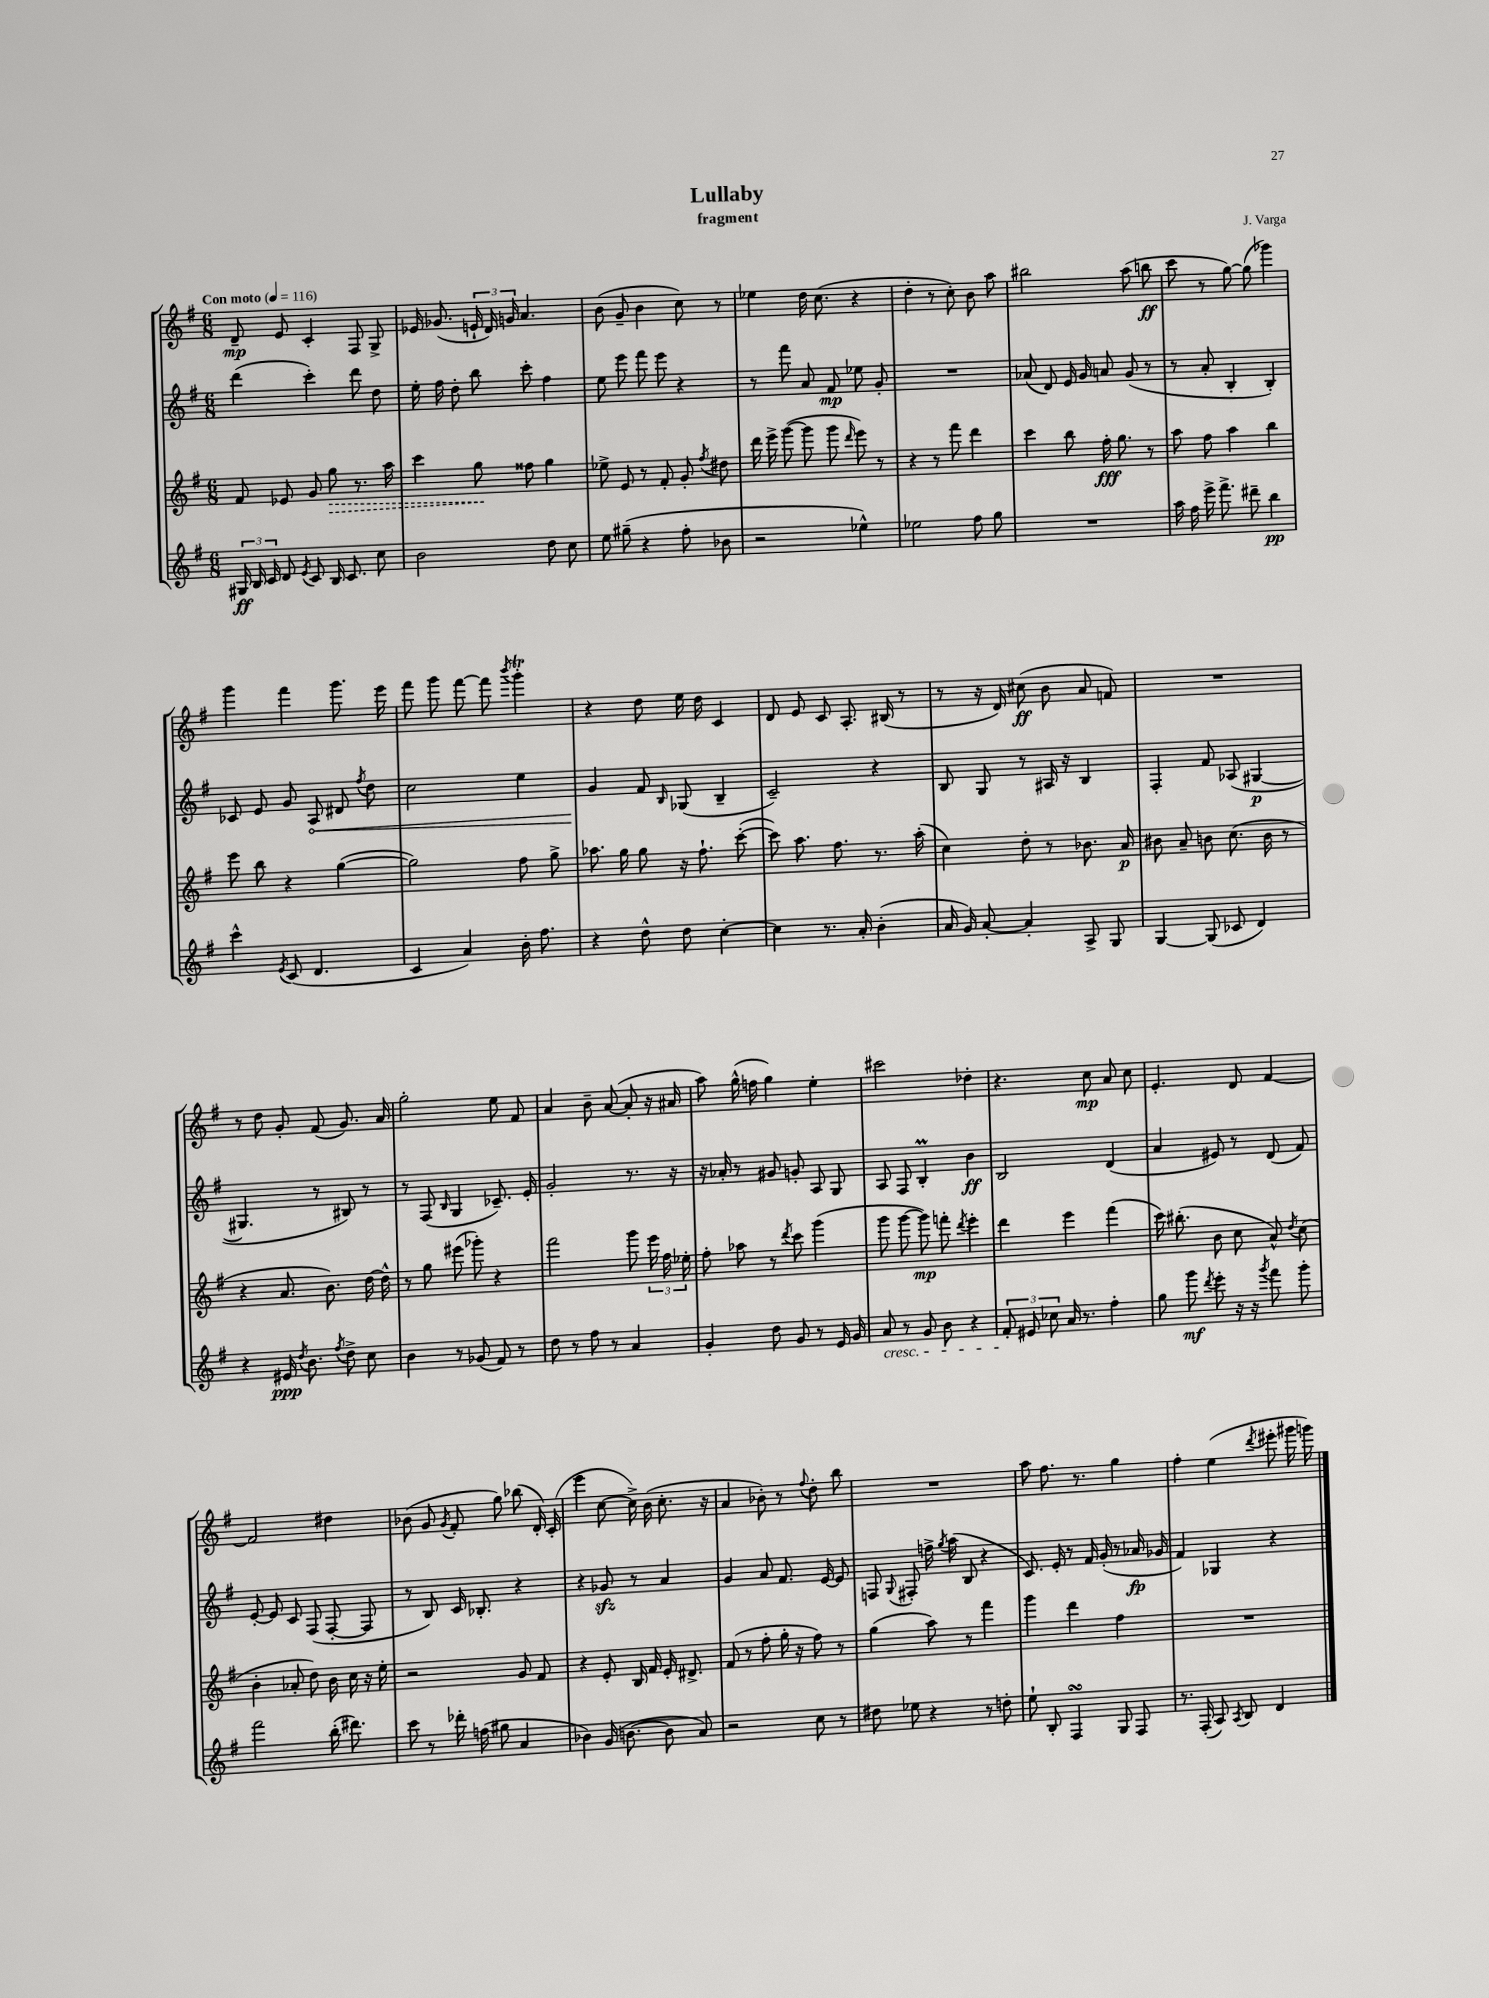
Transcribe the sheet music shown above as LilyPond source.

\header { title = "Lullaby" composer = "J. Varga" subtitle = "fragment" }
<<
\new StaffGroup <<
\new Staff = "s0" {
    \clef treble \key g \major \numericTimeSignature \time 6/8 \tempo "Con moto" 4 = 116
    \autoBeamOff d'8--\mp e'8 c'4-. fis8 g8-> |
    ees'16 ges'8.( \tuplet 3/2 { e'16-! d'16) g'16 } a'4. |
    b'8( g'8-- b'4 c''8) r8 |
    ees''4 d''16 c''8.( r4 |
    d''4-. r8 c''8-.) b'8 a''8 |
    bis''2 a''8( b''8\ff |
    c'''8 r8 g''8~) g''8( ges'''4) |
    g'''4 fis'''4 g'''8. e'''16 |
    fis'''8 g'''8 fis'''8~ fis'''8 \acciaccatura { b'''8 } g'''4-.\trill |
    r4 d''8 e''16 d''16 c'4 |
    d'8 e'8 c'8 a8.-. bis16( r8 |
    r8 r16 d'16) cis''8\ff( b'8 a'8 f'8) |
    R2. |
    r8 d''8 g'8-. fis'8( g'8.) a'16 |
    g''2-. e''8 fis'8 |
    a'4 b'8-- a'8~( a'8-. r16 ais'16 |
    a''8) g''16-^( f''16 g''4) e''4-. |
    cis'''2 des''4-. |
    r4. c''8\mp a'8 c''8 |
    e'4.-. d'8 fis'4~ |
    fis'2 dis''4 |
    bes'8( g'8 \acciaccatura { g'8 } fis'8-. g''8) bes''8( d'16-.) c'16-.( |
    e'''4 c''8~ c''16->) b'16( c''8.-. r16 |
    a'4 bes'8-.) r8 \appoggiatura { fis''8 } d''8-. b''8 |
    R2. |
    a''8 fis''8. r8. g''4 |
    fis''4-. e''4( \acciaccatura { d'''8 } eis'''8-. gis'''16 g'''16) \bar "|." |
}
\new Staff = "s1" {
    \clef treble \key g \major \numericTimeSignature \time 6/8
    \autoBeamOff d'''4( c'''4-.) d'''8 d''8 |
    e''16-. fis''16 d''8-. b''8 c'''8-. fis''4 |
    e''8 e'''8 fis'''8 e'''8 r4 |
    r8 fis'''8 a'8 fis'8\mp ees''8 g'8-. |
    R2. |
    aes'8( d'8) e'16 g'16 a'8 g'8( r8 |
    r8 a'8-. b4-. b4-.) |
    ces'8 e'8 g'8 \once \override Hairpin.circled-tip = ##t a8\< dis'8 \acciaccatura { fis''8 } d''8 |
    c''2 e''4 |
    g'4\! fis'8 \grace { b16 } ges8( b4-- |
    c'2--) r4 |
    b8 g8 r8 ais16 r16 b4 |
    fis4-. fis'8 aes8( gis4~\p |
    gis4. r8 bis8) r8 |
    r8 fis8( \grace { b16 } g4 ces'8.--) e'16-. |
    g'2-. r8. r16 |
    r16 aes'16-. r8 gis'8 g'8-. a8 g8 |
    a8 fis8 b4-.\prall b'4\ff |
    b2 d'4( |
    a'4 eis'8) r8 d'8( fis'8) |
    e'8~-. e'8 c'8 fis8( fis8~-. fis8 |
    r8 b8) c'16 bes8.-. r4 |
    r4 ges'8\sfz r8 a'4 |
    g'4 a'8 fis'8. e'16~ e'8 |
    f8 \appoggiatura { g8 } fis8-. f''16-> \acciaccatura { g''8 } a''16( b8 r4 |
    c'8.) e'16-. r8 fis'16 g'16-.( r8 aes'16\fp ges'16 |
    fis'4) ges4 r4 \bar "|." |
}
\new Staff = "s2" {
    \clef treble \key g \major \numericTimeSignature \time 6/8
    \autoBeamOff fis'8 ees'8 g'8 \once \override Hairpin.style = #'dashed-line g''8\> r8. a''16 |
    c'''4 g''8\! fisis''8 g''4 |
    ees''8-> e'8 r8 fis'8-. g'8-. \acciaccatura { fis''8 } dis''8 |
    d'''16 e'''16-> g'''8~( g'''8 g'''8 \grace { d'''16 } e'''8) r8 |
    r4 r8 fis'''8 d'''4 |
    c'''4 b''8 fis''16-.\fff g''8. r8 |
    a''8 fis''8 a''4 b''4 |
    e'''8 b''8 r4 g''4~( |
    g''2) fis''8 g''8-> |
    aes''8. g''16 g''8 r16 fis''8.-! c'''8~-.( |
    c'''8) a''8. fis''8. r8. a''16-.( |
    c''4) d''8-. r8 bes'8. a'16\p |
    bis'8 a'8-- b'8 c''8.( b'16 r8 |
    r4 a'8. b'8.) d''16~ d''16-^ |
    r8 g''8 eis'''8( ges'''8-.) r4 |
    fis'''2 g'''8 \tuplet 3/2 { e'''16 fis''16 ees''16-. } |
    fis''8-. aes''8 r8 \acciaccatura { d'''8 } c'''8 g'''4( |
    g'''8 g'''8~ g'''8\mp) f'''8-. \acciaccatura { d'''8 } e'''4-. |
    d'''4 e'''4 fis'''4( |
    c'''16) bis''8.-.( b'8 c''8 a'8-^) \acciaccatura { d''8 } c''8( |
    b'4-. aes'8-. d''8) b'16 c''16 r16 e''16-. |
    r2 g'8 fis'8 |
    r4 e'8-. b16 fis'16 e'16-. dis'8.-> |
    fis'8( r8 fis''8-. g''16-. r16 fis''8) r8 |
    g''4( a''8) r8 fis'''4 |
    g'''4 d'''4 fis''4 |
    R2. \bar "|." |
}
\new Staff = "s3" {
    \clef treble \key g \major \numericTimeSignature \time 6/8
    \autoBeamOff \tuplet 3/2 { gis16\ff b16 c'16 } d'8 \acciaccatura { e'8 } c'8 b16 c'8. c''8 |
    b'2 d''8 c''8 |
    e''8 gis''8--( r4 fis''8-. bes'8 |
    r2 ees''4-^) |
    ees''2 fis''8 g''8 |
    R2. |
    a''16 fis''16 e'''16-> fis'''8.-> dis'''8-- b''4\pp |
    c'''4-^ \acciaccatura { e'8 } c'8( d'4. |
    c'4 a'4) b'16-. fis''8. |
    r4 d''8-^ d''8 c''4~-. |
    c''4 r8. a'16-. b'4-.( |
    a'16 g'16) a'8~-. a'4-. a8-> g8 |
    g4~ g8( ces'8 d'4) |
    r4 eis'16\ppp \acciaccatura { d''8 } b'8. \acciaccatura { fis''8 } d''8-> c''8 |
    b'4 r8 ges'8( fis'8) r8 |
    d''8 r8 fis''8 r8 a'4 |
    g'4-. d''8 g'8 r8 e'16 g'16 |
    a'8\cresc r8 g'8 b'8 r4 |
    \tuplet 3/2 { fis'8-.\! eis'8 ces''8 } a'16 r8. fis''4-. |
    g''8 g'''8\mf \acciaccatura { d'''8 } e'''8-. r16 r16 \acciaccatura { g'''8 } fis'''8 g'''8-. |
    fis'''2 b''16-.( dis'''8.) |
    c'''8 r8 des'''16-. f''16( gis''8 a'4 |
    bes'4) g'16( b'8.~ b'8 a'8) |
    r2 c''8 r8 |
    dis''8 ees''8 r4 r8 d''8-. |
    e''8-! b8-. fis4\turn g8 fis8 |
    r8. fis16-.( a8) \acciaccatura { a8 } b8 d'4 \bar "|." |
}
>>
>>
\layout { \context { \Score \remove "Bar_number_engraver" } }
